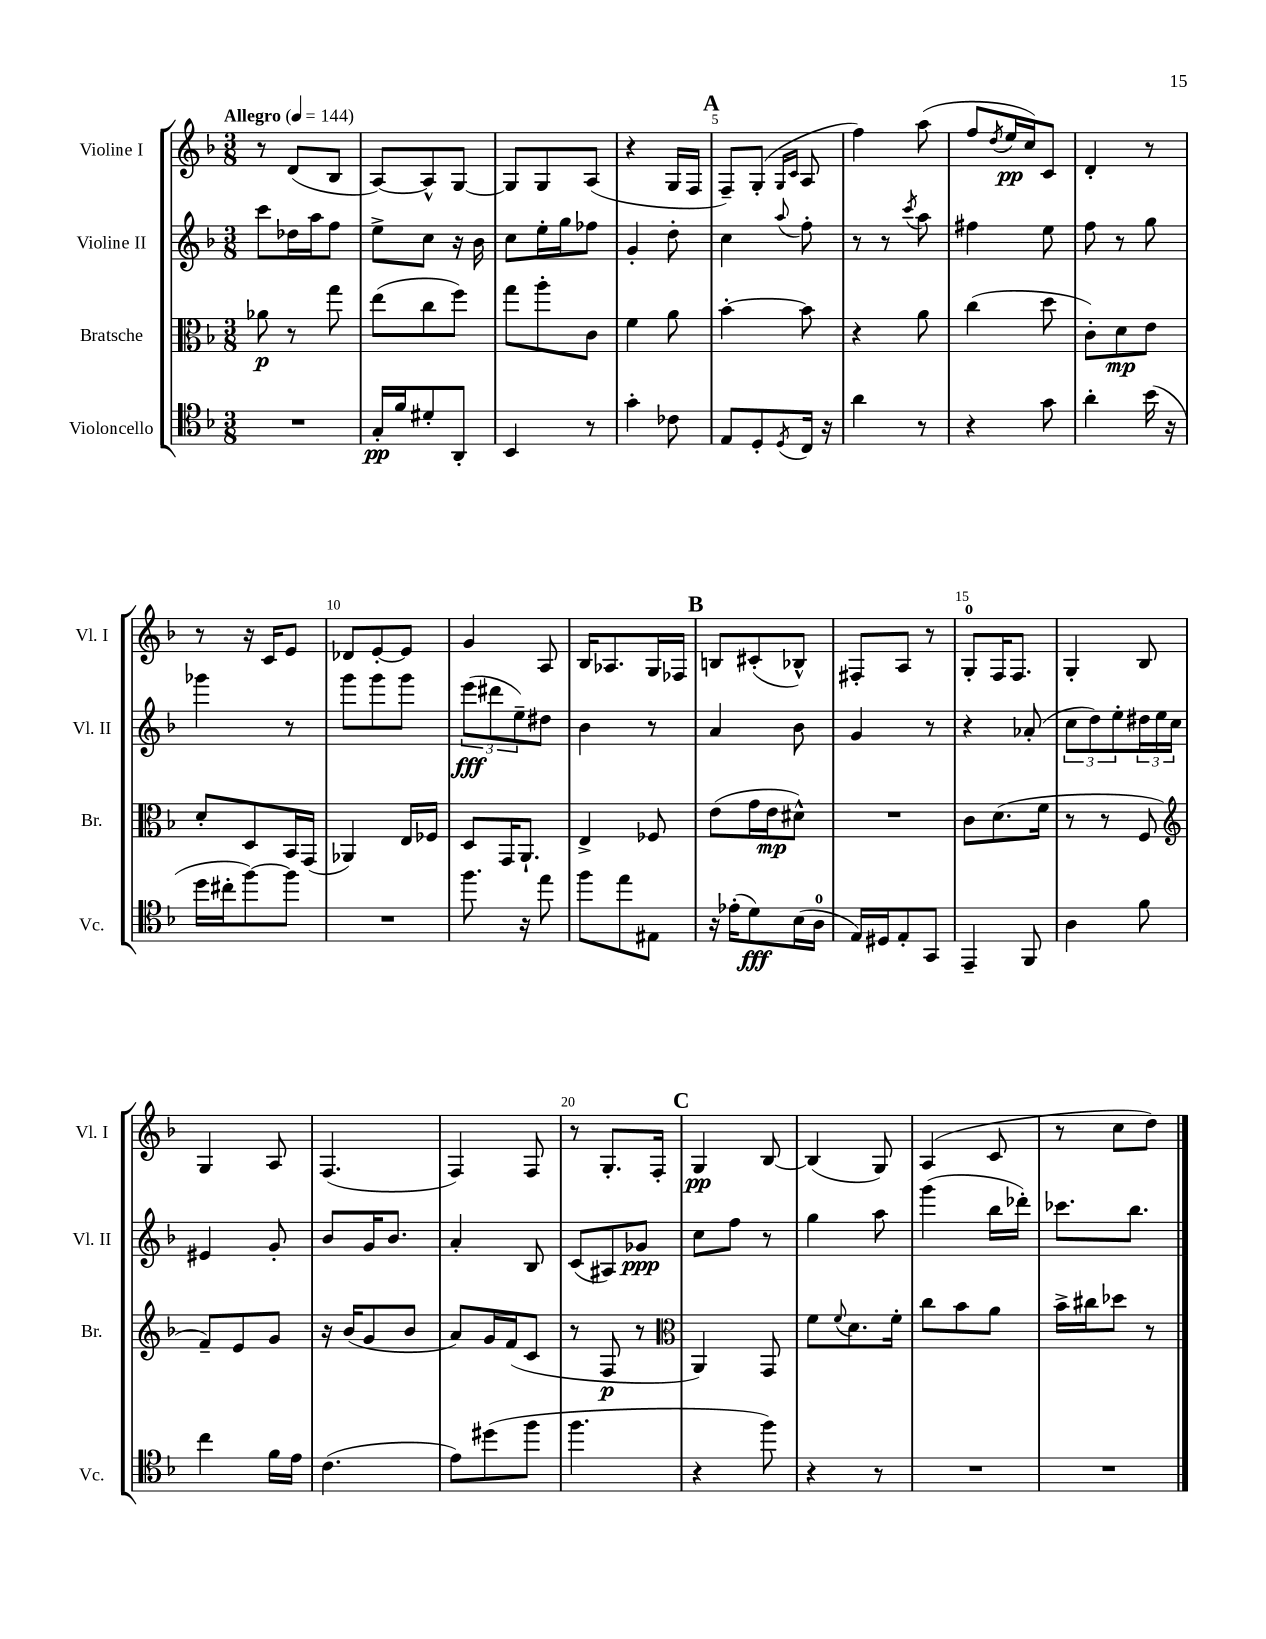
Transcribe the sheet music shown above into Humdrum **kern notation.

**kern	**kern	**kern	**kern
*staff4	*staff3	*staff2	*staff1
*clefC4	*clefC3	*clefG2	*clefG2
*k[b-]	*k[b-]	*k[b-]	*k[b-]
*M3/8	*M3/8	*M3/8	*M3/8
*MM144	*MM144	*MM144	*MM144
4.r	8a-\	8ccc\L	8r
.	8r	16dd-\L	(8d/L
.	.	16aa\J	.
.	8gg\	8ff\J	8B-/J
=	=	=	=
16G'/LL	(8ee\L	8ee^\L	[8A/L)
16f/J	.	.	.
8d#'/	8cc\	8cc\J	8A^^/]
8AA'/J	8ff\J)	16r	[8G/J
.	.	16b-\	.
=	=	=	=
4BB-/	8gg\L	8cc\L	8G/]L
.	8aa'\	16ee'\L	8G/
.	.	16gg\J	.
8r	8c\J	8ff-\J	(8A/J
=	=	=	=
4g'\	4f\	4g'/	4r
8c-\	8a\	8dd'\	16G/LL
.	.	.	16F/JJ
=	=	=	=
8E/L	[4b-'\	4cc\	8F~/L)
8D'/	.	.	(8G'/J
.	.	.	16qqG/LL
8qD/	.	8qqaa/	16qqc/JJ
16C/Jk	8b-\]	8ff'\	8A/
16r	.	.	.
=	=	=	=
4a\	4r	8r	4ff\)
.	.	8r	.
.	.	8qccc/	.
8r	8a\	8aa\	(8aa\
=	=	=	=
4r	(4cc\	4ff#\	8ff/L
.	.	.	8qdd/
.	.	.	16ee/L
.	.	.	16cc/J)
8g\	8dd\	8ee\	8c/J
=	=	=	=
4a'\	8c'\L)	8ff\	4d'/
.	8d\	8r	.
(16b-\	8e\J	8gg\	8r
16r	.	.	.
=	=	=	=
16dd\LL	8d'/L	4ggg-\	8r
16cc#'\J	.	.	.
[8ff\)	8D/	.	16r
.	.	.	16c/LK
8ff\]J	16BB-/L	8r	8e/J
.	(16GG/JJ	.	.
=	=	=	=
4.r	4AA-/)	8ggg\L	8d-/L
.	.	8ggg\	[8e'/
.	16E/LL	8ggg\J	8e/]J
.	16F-/JJ	.	.
=	=	=	=
8.ff\	8D/L	(12eee\L	4g/
.	.	12ddd#\	.
.	16GG/K	.	.
.	.	12ee~\)	.
16r	8.AA`/J	.	.
8ee\	.	8dd#\J	8A/
=	=	=	=
8ff\L	4E^/	4b-\	16B-/LK
.	.	.	8.A-/
8ee\	.	.	.
8E#\J	8F-/	8r	16G/L
.	.	.	16F-/JJ
=	=	=	=
16r	(8e\L	4a/	8B/L
(16e-'\LK	.	.	.
8d\)	16g\L	.	(8c#'/
.	16e\J	.	.
(16B-\L	8d#^^\J)	8b-\	8B-^^/J)
16A\JJ	.	.	.
=	=	=	=
16E/LL)	4.r	4g/	8F#'/L
16D#/J	.	.	.
8E'/	.	.	8A/J
8GG/J	.	8r	8r
=	=	=	=
4EE~/	8c\L	4r	8G'/L
.	(8.d\	.	16F/K
.	.	.	8.F/J
8FF/	.	(8a-'/	.
.	16f\Jk	.	.
=	=	=	=
4A\	8r	12cc\L	4G'/
.	.	12dd\)	.
.	8r	.	.
.	.	12ee'\	.
8f\	8F/	24dd#\L	8B-/
.	.	24ee\	.
.	.	24cc\JJ	.
=	=	=	=
*	*clefG2	*	*
4cc\	8f~/L)	4e#/	4G/
.	8e/	.	.
16f\LL	8g/J	8g'/	8A/
16e\JJ	.	.	.
=	=	=	=
(4.c\	16r	8b-/L	(4.F/
.	(16b-/LK	.	.
.	8g/	16g/K	.
.	.	8.b-/J	.
.	8b-/J	.	.
=	=	=	=
8e\L)	8a/L)	4a'/	4F/)
(8dd#\	16g/L	.	.
.	(16f/J	.	.
8ff\J	8c/J	8B-/	8F/
=	=	=	=
4.ff\	8r	(8c/L	8r
.	8F/	8A#/)	8.G'/L
.	8r	8g-/J	.
.	.	.	16F'/Jk
=	=	=	=
*	*clefC3	*	*
4r	4AA/)	8cc\L	4G/
.	.	8ff\J	.
8ff\)	8GG/	8r	[8B-/
=	=	=	=
4r	8f\L	4gg\	(4B-/]
.	8qqf/	.	.
.	8.d\	.	.
8r	.	8aa\	8G/)
.	16f'\Jk	.	.
=	=	=	=
4.r	8cc\L	(4ggg\	(4A/
.	8b-\	.	.
.	8a\J	16bb-\LL	8c/
.	.	16ddd-'\JJ)	.
=	=	=	=
4.r	16b-^\LL	8.ccc-\L	8r
.	16cc#\J	.	.
.	8dd-\J	.	8cc\L
.	.	8.bb-\J	.
.	8r	.	8dd\J)
==	==	==	==
*-	*-	*-	*-
